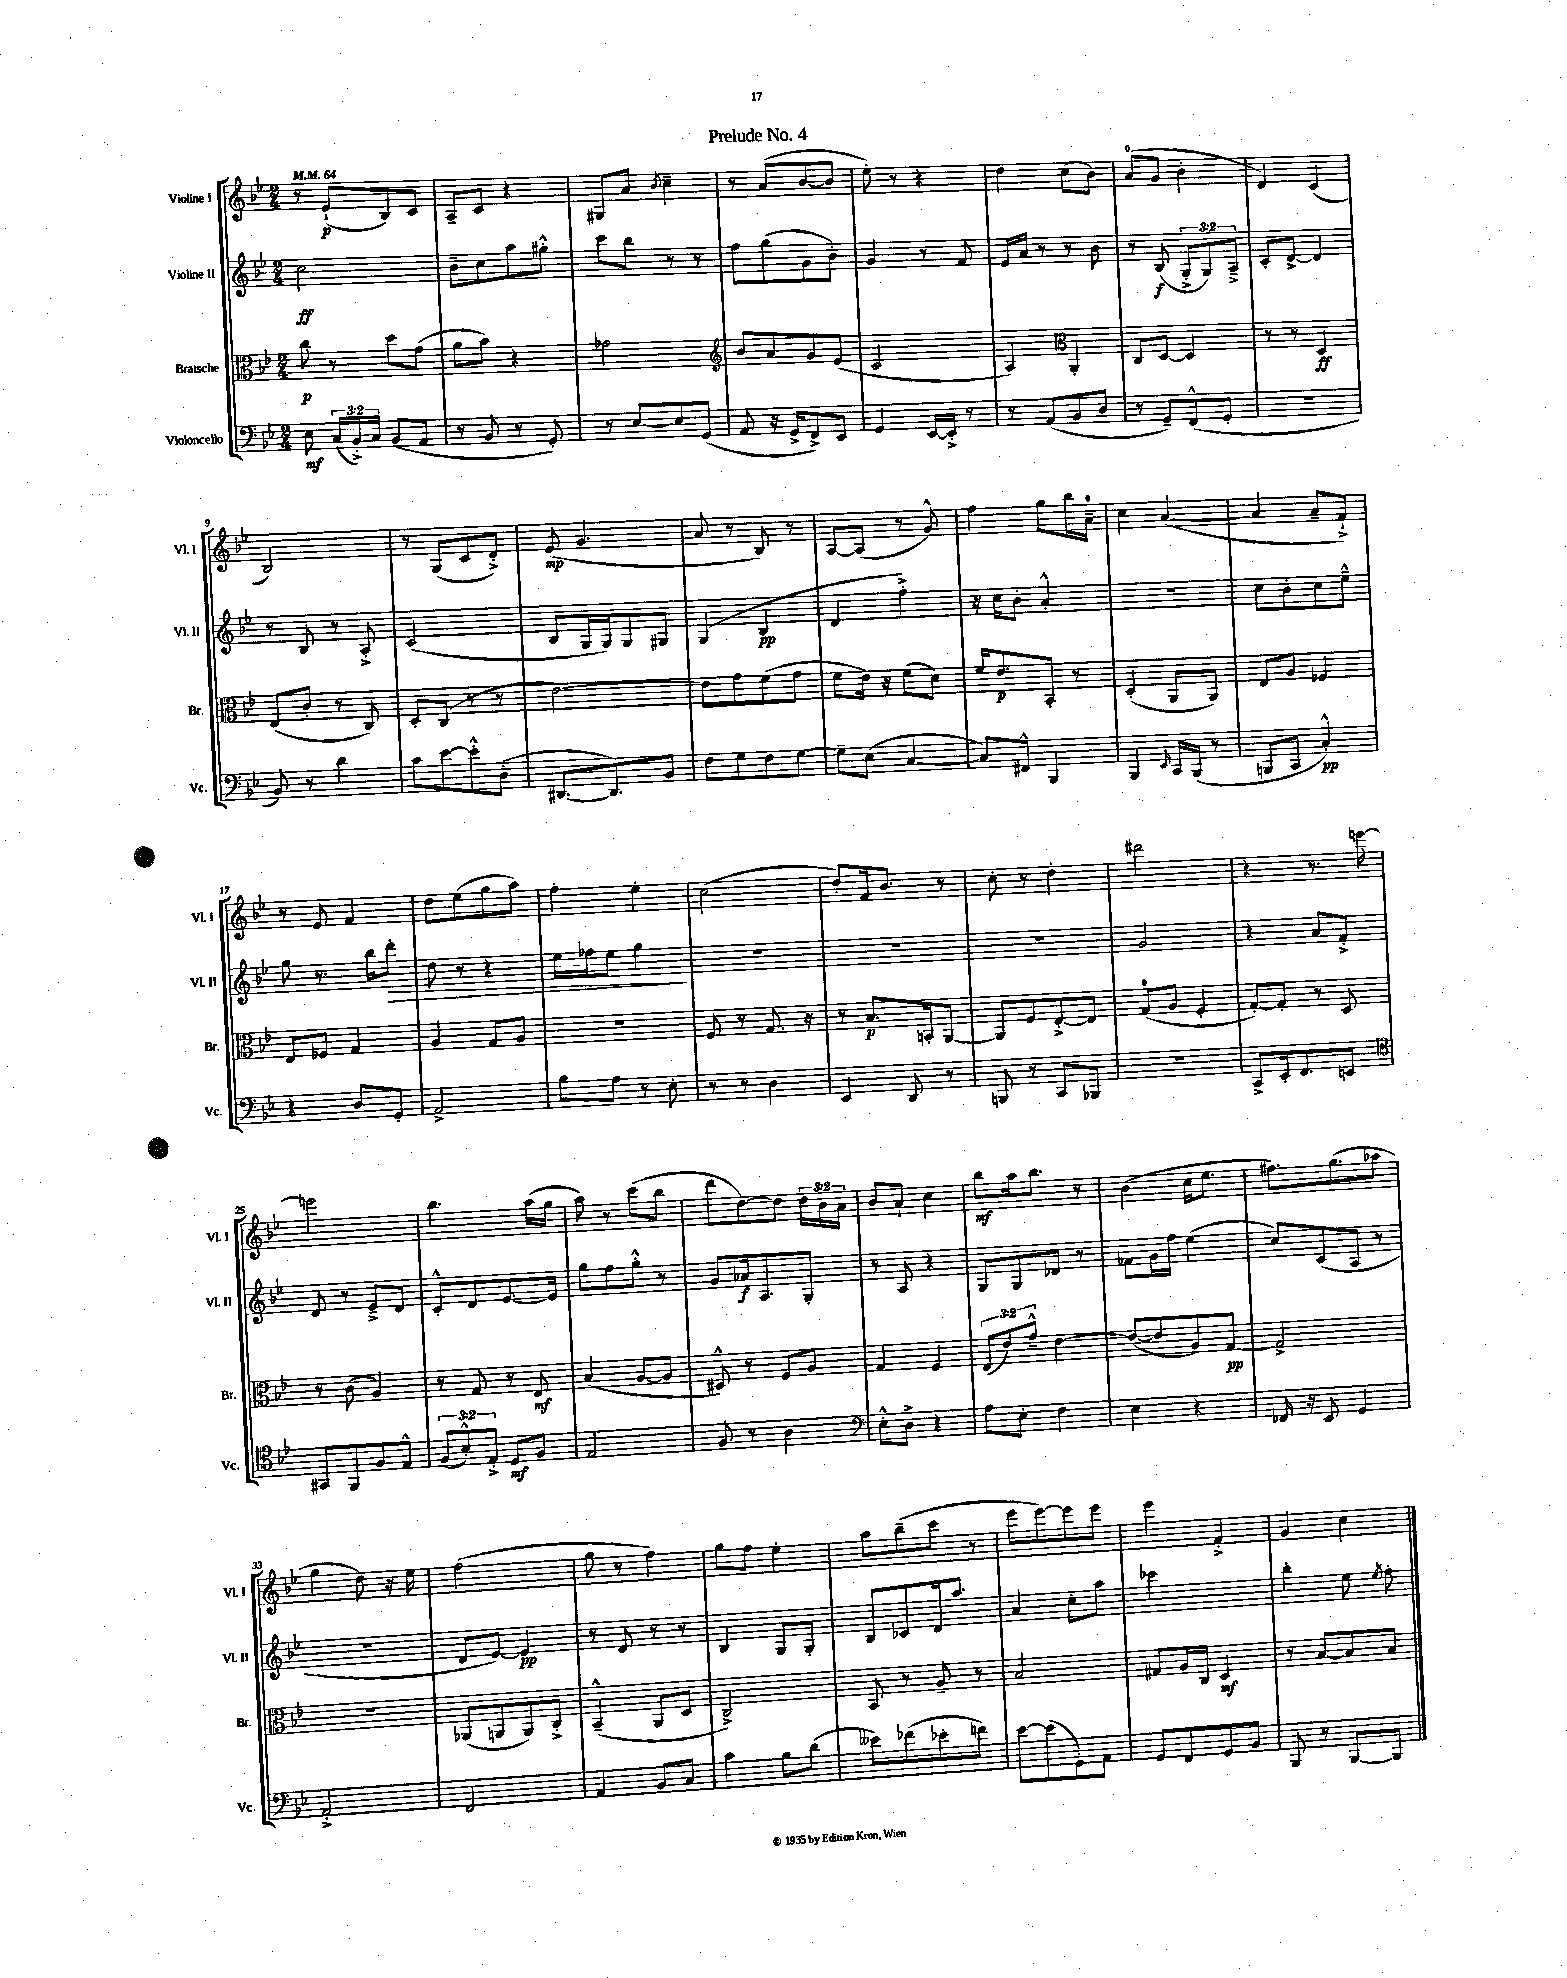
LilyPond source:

\header { title = "Prelude No. 4" }
<<
\new StaffGroup <<
\new Staff = "s0" \with { instrumentName = "Violine I" shortInstrumentName = "Vl. I" } {
    \clef treble \key bes \major \numericTimeSignature \time 2/4 \override Staff.TupletNumber.text = #tuplet-number::calc-fraction-text \tempo 4 = 64
    \autoBeamOff r8 ees'8[-!\p( bes8) c'8] |
    a8[-- c'8] r4 |
    gis8[ a'8] \acciaccatura { bes'8 } c''4-- |
    r8 a'8[( bes'8~ bes'8] |
    ees''8-.) r8 r4 |
    d''4 c''8[( bes'8]) |
    a'8[-0( g'8] bes'4-. |
    d'4) c'4( |
    bes2) |
    r8 g8[( c'8 d'8]-.->) |
    ees'8\mp( g'4. |
    a'8 r8 bes8) r8 |
    a8[~ a8]( r8 g'8-^) |
    f''4 g''8[ bes''16 a'16]-0-- |
    c''4 a'4~( |
    a'4 a'8[-- f'8]-!->) |
    r8 ees'8 f'4 |
    d''8[ ees''8( g''8 a''8]) |
    f''4-. ees''4-. |
    c''2( |
    d''8[-.) f'16 bes'8.] r8 |
    c''8-. r8 d''4-. |
    dis'''2 |
    r4 r8. e'''16~ |
    e'''2 |
    bes''4. a''16[( g''16] |
    a''8) r8 c'''8[( bes''8] |
    d'''8[ d''8~) d''8] \tuplet 3/2 { d''16[ bes'16 a'16] } |
    bes'8[ a'8]-! c''4 |
    bes''8[\mf a''16 bes''8.] r8 |
    bes'4( c''16[ ees''8.] |
    fis''8.[) g''8.( aes''8] |
    g''4 d''8) r16 ees''16 |
    f''2( |
    g''8 r8 f''4) |
    g''8[ f''8] ees''4-. |
    a''8[ bes''8--( c'''8] r8 |
    ees'''8[ ees'''8~) ees'''8 ees'''8] |
    ees'''4 f'4-.-> |
    g'4 c''4 \bar "|." |
}
\new Staff = "s1" \with { instrumentName = "Violine II" shortInstrumentName = "Vl. II" } {
    \clef treble \key bes \major \numericTimeSignature \time 2/4 \override Staff.TupletNumber.text = #tuplet-number::calc-fraction-text
    \autoBeamOff c''2\ff |
    bes'8[-- c''8 a''8 gis''8]-.-^ |
    c'''8[ bes''8] r8 r8 |
    f''8[ g''8( g'8 bes'8]-.) |
    g'4 r8 f'8 |
    ees'16[ a'16] r8 r8 bes'8 |
    r8 bes8\f( \tuplet 3/2 { g8[-.-> g8) a8]---> } |
    c'8[-. d'8]~-> d'4 |
    r8 bes8 r8 a8-.-> |
    c'2( |
    bes8[ g16 g16) g8 gis8] |
    g4( bes4\pp |
    d'4 f''4-.->) |
    r16 c''16[ bes'8]-. a'4-.-^ |
    r2 |
    c''8[ bes'8-. c''8 ees''8]---^ |
    g''8 r8. bes''16[ d'''8]-.\> |
    d''8 r8 r4 |
    ees''16[ fes''16 ees''8] g''4\! |
    R2 |
    R2 |
    R2 |
    g'2 |
    r4 a'8[ f'8]-.-> |
    d'8 r8 ees'8[---> d'8] |
    c'8[-.-^ d'8 ees'8.~ ees'16] |
    g''8[ f''8 g''8]-.-^ r8 |
    g'8[ aes'16\f a8. g8]-. |
    r8 a8 r4 |
    g8[ g8 des'8] r8 |
    fes'8[ g'16 f''16] ees''4( |
    c''8[) c'8( a8] r8 |
    R2 |
    d'8[ ees'8]~) ees'4\pp |
    r8 d'8 r8 r8 |
    bes4 g8[ g8]-. |
    bes8[ ces'8 d'16 a''8.] |
    a'4 c''8[-. a''8] |
    ces'''2 |
    bes''4-. ees''8 \acciaccatura { ees''8 } f''8-. \bar "|." |
}
\new Staff = "s2" \with { instrumentName = "Bratsche" shortInstrumentName = "Br." } {
    \clef alto \key bes \major \numericTimeSignature \time 2/4 \override Staff.TupletNumber.text = #tuplet-number::calc-fraction-text
    \autoBeamOff c''8\p r8 d''8[ g'8]( |
    a'8[ bes'8]) r4 |
    ges'2 |
    \clef treble bes'8[ a'8 g'8 ees'8]( |
    c'2 |
    a4) \clef alto a,4-. |
    c8[ d8]~ d4 |
    r8 r8 d4\ff |
    ees8[( c'8]-. r8 c8) |
    d8[-. c8]( r8 r8 |
    ees'2~) |
    ees'8[ g'8 f'8( g'8] |
    f'8[ ees'16]) r16 f'8[( d'8]) |
    f'16[ ees'8.\p bes,8]-. r8 |
    d4-.( a,8[ a,8]) |
    ees8[ a8] fes4 |
    ees8[ fes8] g4 |
    a4 g8[ a8] |
    R2 |
    f8 r8 g8. r16 |
    r8 bes8.[\p b,16-. a,8]~ |
    a,8[ f8 ees8~-.-> ees8] |
    g8[-0( a8] f4-. |
    g8[~-.) g8]-. r8 d8 |
    r8 c'8( a4) |
    r8 g8 r8 ees8\mf |
    bes4( a8[~ a8] |
    dis8-^) r8 f8[ a8] |
    g4 f4 |
    \tuplet 3/2 { ees8[( ees'8) g'8]---^ } ees'4~ |
    ees'8[~( ees'8 a8) g8]~\pp |
    g2-> |
    R2 |
    aes,8[( a,8 a,8) c8]-.-> |
    bes,4---^( a,8[ d8] |
    c2->) |
    bes,8 r8 a8-- r8 |
    bes2 |
    gis8[ a16 c16] d4\mf |
    r8 bes8[~ bes8 bes8] \bar "|." |
}
\new Staff = "s3" \with { instrumentName = "Violoncello" shortInstrumentName = "Vc." } {
    \clef bass \key bes \major \numericTimeSignature \time 2/4 \override Staff.TupletNumber.text = #tuplet-number::calc-fraction-text
    \autoBeamOff ees8\mf \tuplet 3/2 { c16[( bes,16-.->) c16] } bes,8[( a,8] |
    r8 bes,8 r8 g,8-.) |
    r8 ees8[~ ees8 g,8]( |
    a,8 r16 g,16[-> f,8->) ees,8] |
    g,4 ees,16[~ ees,16]-.-> r8 |
    r8 a,8[( bes,8 d8] |
    r8 g,8[--) f,8-^( g,8]-. |
    r2 |
    bes,8) r8 d'4 |
    c'8[ ees'8~ ees'8-.-^ d8]-.( |
    dis,8.[~ dis,8.) bes,8] |
    f8[ g8 f8 g8]~ |
    g8[-- ees8]( c4~ |
    c8[) fis,8]-^ bes,,4 |
    bes,,4 \grace { ees,16 } c,16[ bes,,16]( r8 |
    b,,8[ c,8] c4-.-^\pp) |
    r4 d8[ g,8]-. |
    a,2-> |
    bes8[ a8] r8 ees8-. |
    r8 r8 d4 |
    ees,4 d,8 r8 |
    b,,8 r8 c,8[ bes,,8] |
    R2 |
    c,8[-> ees,16-. f,8. e,8] |
    \clef tenor gis,8[ f,8 f8 ees8]-^ |
    \tuplet 3/2 { f8[( bes8-.-^) ees8]-.-> } d8[\mf f8] |
    ees2 |
    f8 r8 a4 |
    \clef bass ees8[-.-^ d8]-> r4 |
    a8[ ees8]-. f4 |
    ees4 r4 |
    fes,16 r16 ees,8 g,4 |
    a,2-.-> |
    f,2 |
    a,4 bes,8[ c8] |
    c'4 bes8[ d'8]( |
    eeses'8[) fes'8( ees'8-. f'8]) |
    ees'8[~ ees'8( g,8-.) a,8] |
    g,8[ f,8 g,8 bes,8] |
    bes,,8 r8 bes,,8[~ bes,,8] \bar "|." |
}
>>
>>
